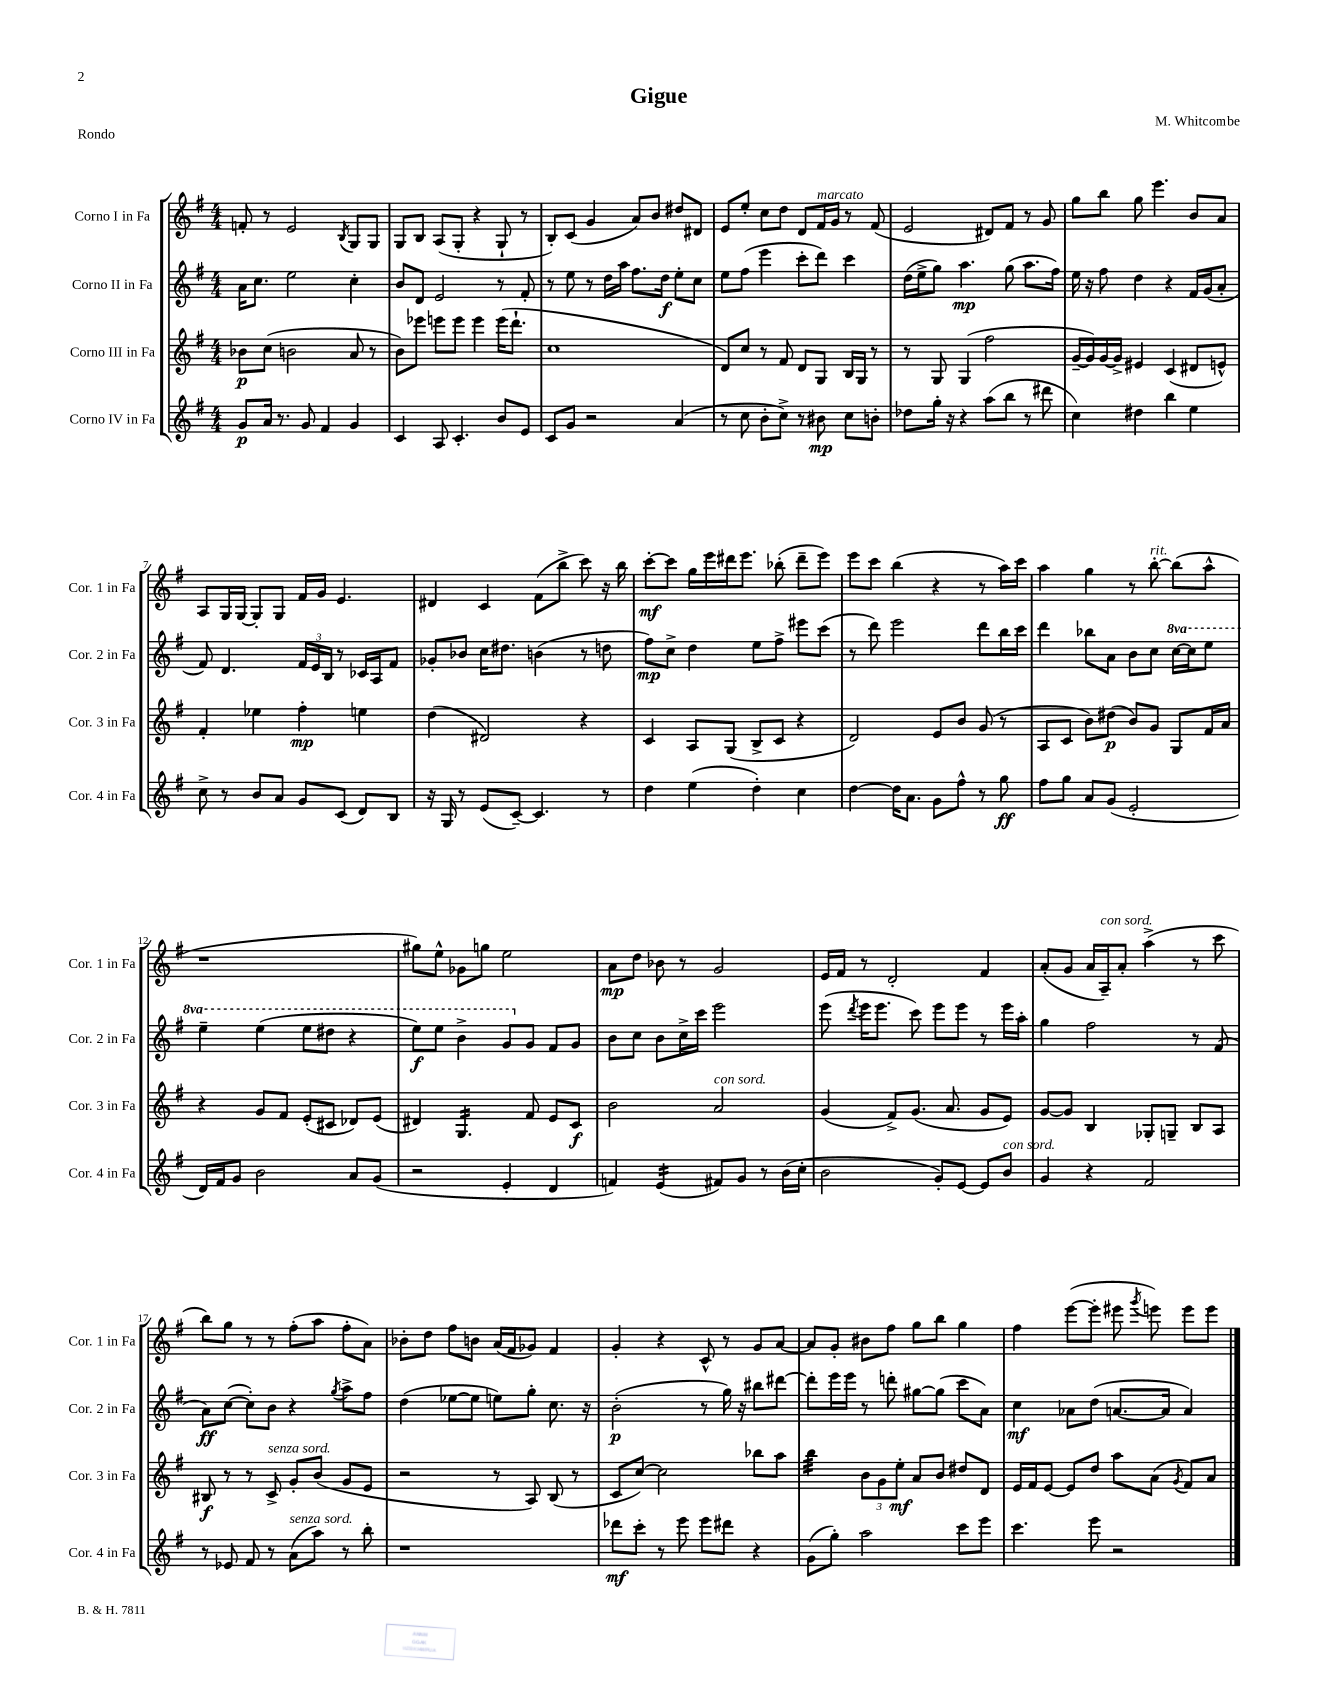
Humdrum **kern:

**kern	**kern	**kern	**kern
*staff4	*staff3	*staff2	*staff1
*clefG2	*clefG2	*clefG2	*clefG2
*k[f#]	*k[f#]	*k[f#]	*k[f#]
*M4/4	*M4/4	*M4/4	*M4/4
8g	8b-	16a	8f'
.	.	8.cc	.
16a	(8cc	.	8r
8.r	.	.	.
.	2b	2ee	2e
8g	.	.	.
4f#	.	.	.
.	.	.	8qB
4g	8a	4cc'	8G
.	8r	.	8G
=	=	=	=
4c	8b)	8b	8G
.	8eee-	8d	8B
8A	8eee	2e	(8A
4.c'	8eee	.	8G'
.	4eee	.	4r
8b	(16eee	8r	8G`
.	8.ddd`	.	.
8e	.	8f#'	8r
=	=	=	=
8c	1cc	8r	8B')
8g	.	8ee	(8c
2r	.	8r	4g
.	.	16dd	.
.	.	16aa	.
.	.	8.ff#	8a)
.	.	.	8b
.	.	16dd	.
(4a	.	8ee'	8dd#
.	.	8cc	8d#
=	=	=	=
8r	8d)	8ee	8e
8cc	8cc	(8ff#	8ee'
8b'	8r	4eee	8cc
8cc^)	8f#	.	8dd
8r	8d	8ccc'	8d
8b#	8G	8ddd)	16f#
.	.	.	16g
8cc	16B	4ccc	8r
.	16G	.	.
8b'	8r	.	(8f#
=	=	=	=
8dd-	8r	(16dd	2e
.	.	16ee^	.
16gg'	8G	8gg)	.
16r	.	.	.
4r	(4G	4.aa	.
(8aa	2ff#	.	8d#)
8bb	.	(8gg	8f#
8r	.	8.aa	8r
8ddd#	.	.	8g
.	.	16ff#)	.
=	=	=	=
4cc)	[16g~	16ee	8gg
.	16g])	16r	.
.	[16g	8ff#	8bb
.	16g^]	.	.
4dd#	4e#	4dd	8gg
.	.	.	4.eee
4bb	(4c	4r	.
4ee	8d#	16f#	8b
.	.	(16g	.
.	8e^^)	8a'	8a
=	=	=	=
8cc^	4f#'	8f#)	8A
8r	.	4.d	16G
.	.	.	[16G
8b	4ee-	.	8G']
8a	.	.	8G
8g	4ff#'	24f#	16f#
.	.	24e	.
.	.	.	16g
.	.	24B	.
(8c	.	8r	4.e
8d)	4ee	16c-	.
.	.	16A	.
8B	.	8f#	.
=	=	=	=
16r	(4dd	8g-'	4d#
16G	.	.	.
8r	.	8b-	.
(8e	2d#)	16cc	4c
.	.	8.dd#	.
[8c~)	.	.	.
4.c]	.	(4b	(8f#
.	.	.	8bb^
.	4r	8r	8ccc)
8r	.	8dd	16r
.	.	.	16bb
=	=	=	=
4dd	4c	8ff#)	[8ccc'
.	.	8cc^	8ccc]
(4ee	8A	4dd	16gg
.	.	.	16eee
.	(8G	.	16ddd#
.	.	.	8.eee
4dd')	8B^	8ee	.
.	8c	8ff#^	(8bb-'
4cc	4r	8eee#	8ddd#~
.	.	(8ccc	8eee)
=	=	=	=
[4dd	2d)	8r	8eee
.	.	8ddd)	8ccc
16dd]	.	2eee	(4bb
8.a	.	.	.
8g	8e	.	4r
8ff#^^	8b	.	.
8r	(8g	8ddd	8r
8gg	8r	16bb	16aa)
.	.	16ccc	16ccc
=	=	=	=
8ff#	8A	4ddd	4aa
8gg	8c	.	.
8a	8b)	8bb-	4gg
(8g	(8dd#	8a	.
2e'	8b)	8b	8r
.	8g	8cc	[8bb'
.	8G	[16ccc	(8bb]
.	.	16ccc]	.
.	16f#	8eee	8aa^^
.	16a	.	.
=	=	=	=
16d)	4r	4eee~	1r
16f#	.	.	.
8g	.	.	.
2b	8g	(4eee	.
.	8f#	.	.
.	(8e'	8eee	.
.	8c#	8ddd#	.
8a	8d-)	4r	.
(8g	(8e	.	.
=	=	=	=
2r	4d#)	8eee)	8gg#)
.	.	8eee	8ee^^
.	4.G	4bb^	8g-
.	.	.	8gg
4e'	.	8gg	2ee
.	8f#	8g	.
4d	8e	8f#	.
.	8c	8g	.
=	=	=	=
4f)	2b	8b	8a
.	.	8cc	8dd
(4e	.	8b	8b-
.	.	16cc^	8r
.	.	16ccc	.
8f#)	2a	2eee	2g
8g	.	.	.
8r	.	.	.
(16b	.	.	.
16cc'	.	.	.
=	=	=	=
2b	(4g	(8eee	16e
.	.	.	16f#
.	.	8qddd	.
.	.	16eee	8r
.	.	8.eee	.
.	8f#^)	.	2d'
.	(8.g	8ccc)	.
8g')	.	8eee	.
.	8.a	.	.
[8e	.	8eee	.
8e]	8g	8r	4f#
8b	8e)	16eee	.
.	.	16aa'	.
=	=	=	=
4g	[8g	4gg	(8a'
.	8g]	.	8g
4r	4B	2ff#	16a
.	.	.	16A~)
.	.	.	8a'
2f#	8G-'	.	(4aa^
.	8G~	.	.
.	8B	8r	8r
.	8A	(8f#	8ccc
=	=	=	=
8r	8B#	8a)	8bb)
8e-	8r	([8cc	8gg
8f#	8r	8cc'])	8r
8r	8c^	8b	8r
(8a	8g'	4r	(8ff#'
8aa)	(8b	.	8aa
.	.	8qgg	.
8r	8g	8aa^	8ff#'
8bb'	8e	8ff#	8a)
=	=	=	=
1r	2r	(4dd	8b-'
.	.	.	8dd
.	.	[8ee-	8ff#
.	.	8ee-]	8b
.	8r	8ee)	(16a
.	.	.	16f#
.	8A)	8gg'	8g-)
.	(8B	8.cc	4f#
.	8r	.	.
.	.	16r	.
=	=	=	=
8ddd-	8c	(2b'	4g'
8ccc'	[8cc)	.	.
8r	2cc]	.	4r
8eee	.	.	.
8eee	.	8r	8c^^
8ddd#	.	16gg)	8r
.	.	16r	.
4r	8bb-	8bb#	8g
.	8aa	[8ddd#	[8a
=	=	=	=
(8g	4bb	8ddd#']	8a]
8gg')	.	16eee	8g'
.	.	16eee	.
2aa	12b	8r	8b#
.	12g	.	.
.	.	8ddd'	8ff#
.	12ee'	.	.
.	8a	[8gg#	8gg
.	8b	(8gg#]	8bb
8ccc	8dd#	8ccc	4gg
8eee	8d	8a)	.
=	=	=	=
4.ccc	16e	4cc	4ff#
.	16f#	.	.
.	[8e	.	.
.	8e]	8a-	([8eee
8eee	8dd	(8dd	8eee']
2r	8aa	[8.a	8eee#
.	.	.	8qggg
.	(8a	.	8eee)
.	.	16a]	.
.	8qg	.	.
.	8f#)	4a)	8eee
.	8a	.	8eee
==	==	==	==
*-	*-	*-	*-
